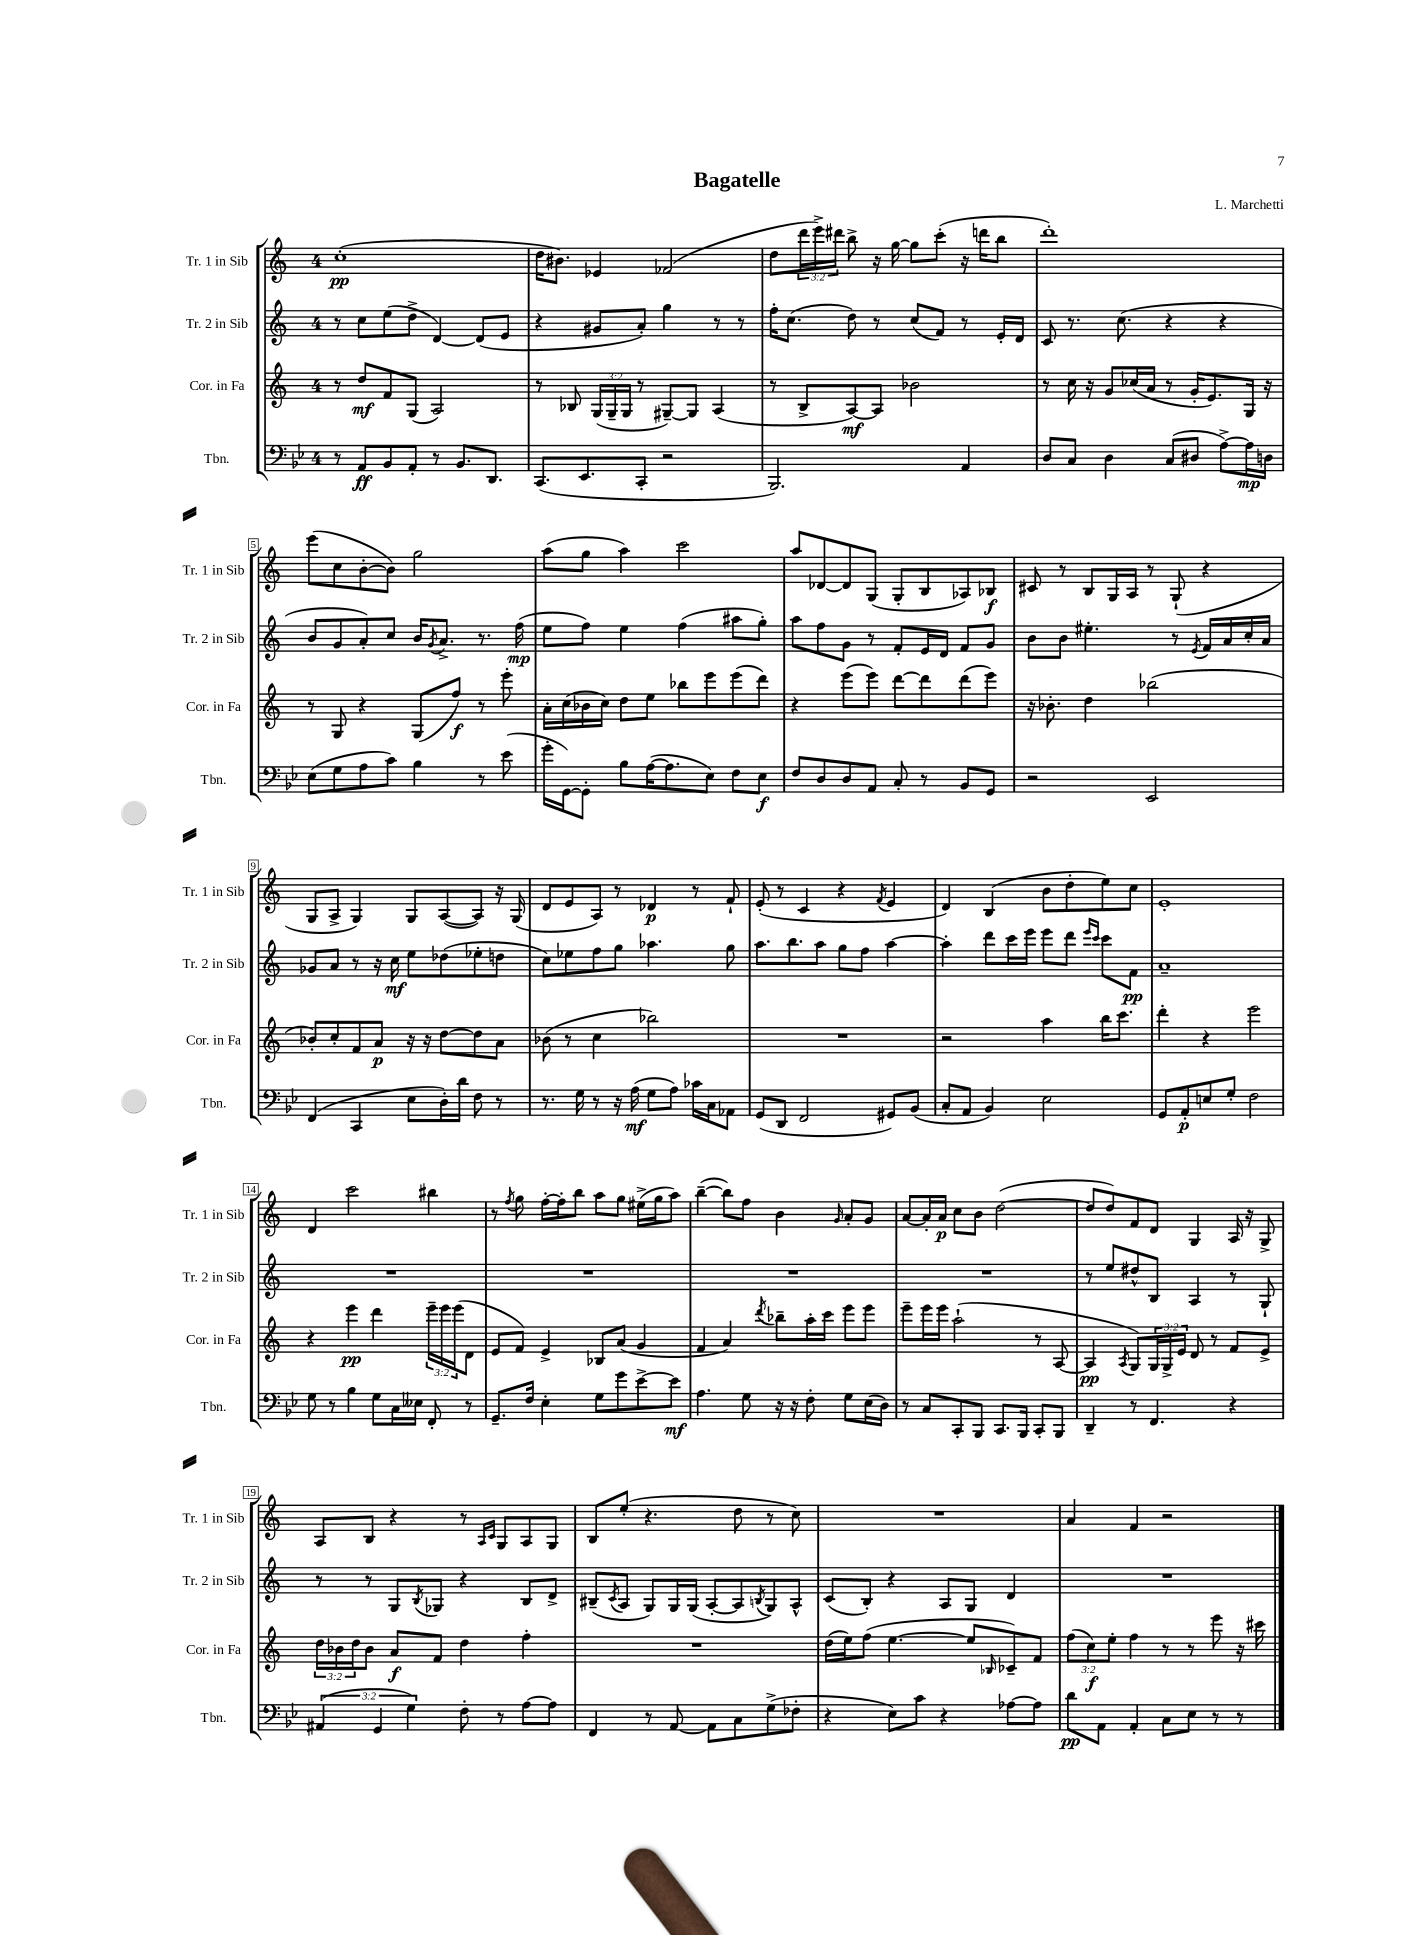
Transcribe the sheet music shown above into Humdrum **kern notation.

**kern	**kern	**kern	**kern
*staff4	*staff3	*staff2	*staff1
*clefF4	*clefG2	*clefG2	*clefG2
*k[b-e-]	*k[]	*k[]	*k[]
*M4/4	*M4/4	*M4/4	*M4/4
8r	8r	8r	(1cc'
8AA/L	8dd/L	8cc\L	.
8BB-/	8f/	(8ee\	.
8AA'/J	(8G/J	8dd^\J	.
8r	2A/)	[4d/)	.
8.BB-/L	.	.	.
.	.	(8d/]L	.
8.DD/J	.	.	.
.	.	8e/J	.
=	=	=	=
(8.CC/L	8r	4r	16dd\LK
.	.	.	8.b#\J)
.	8B-/	.	.
8.EE-/	.	.	.
.	(24G/LL	8g#/L	4e-/
.	24G~/	.	.
.	24G/JJ	.	.
8CC'/J	8r	8a'/J)	.
2r	[8G#~/L)	4gg\	(2f-/
.	8G#/]J	.	.
.	(4A/	8r	.
.	.	8r	.
=	=	=	=
2.BBB-/)	8r	16ff'\LK	8dd\L
.	.	(8.cc\J	.
.	8B^/L	.	24ddd\L
.	.	.	24eee^\)
.	.	.	24ddd#\JJ
.	[8A/)	8dd\)	8bb^\
.	8A/]J	8r	16r
.	.	.	[16gg\
.	2b-\	(8cc/L	8gg\]L
.	.	8f/J)	(8ccc'\J
4AA/	.	8r	16r
.	.	.	16ddd\LK
.	.	16e'/LL	8bb\J
.	.	16d/JJ	.
=	=	=	=
8D/L	8r	8c/	1ddd')
8C/J	16cc\	8.r	.
.	16r	.	.
4D\	8g/L	.	.
.	.	(8.cc\	.
.	(16cc-/L	.	.
.	16a/JJ	.	.
(8C/L	8r	4r	.
8D#/J	16g'/LK	.	.
.	8.e/)	.	.
[8A^\L)	.	4r	.
16A\]L	16G/Jk	.	.
16D\JJ	16r	.	.
=	=	=	=
(8E-\L	8r	8b/L	(8eee\L
8G\	8G/	8g/	8cc\
8A\	4r	8a'/)	[8b'\
8c\J)	.	8cc/J	8b\]J)
4B-\	(8G/L	16b/LK	2gg\
.	.	8qg/	.
.	.	8.a^/J	.
.	8ff/J)	.	.
8r	8r	8.r	.
(8e-\	8eee'\	.	.
.	.	(16ff\	.
=	=	=	=
16g'\LL	16a'\LL	8ee\L	(8aa\L
[16GG\J)	(16cc\	.	.
8GG'\]J	16b-\	8ff\J)	8gg\J
.	16cc\JJ)	.	.
8B-\L	8dd\L	4ee\	4aa\)
([16A\K	8ee\J	.	.
8.A\]	.	.	.
.	8bb-\L	(4ff\	2ccc\
8E-\J)	8eee\	.	.
8F\L	(8eee\	8aa#\L	.
8E-\J	8ddd\J)	8gg'\J)	.
=	=	=	=
8F/L	4r	8aa\L	8aa/L
8D/	.	8ff\	[8d-/
8D/	(8eee\L	8g\J	8d-/]
8AA/J	8eee\J)	8r	(8G/J
8C'/	[8ddd\L	8f'/L	8G'/L
8r	8ddd\]	16e/L	8B/
.	.	16d/JJ	.
8BB-/L	(8ddd\	8f/L	8A-/)
8GG/J	8eee\J)	8g/J	8B-/J
=	=	=	=
2r	16r	8b\L	8c#/
.	8.b-'\	.	.
.	.	8b\J	8r
.	4dd\	4.ee#'\	8B/L
.	.	.	16G/L
.	.	.	16A/JJ
2EE-/	(2bb-\	.	8r
.	.	8r	(8G`/
.	.	8qe/	.
.	.	16f/LL	4r
.	.	16a/	.
.	.	16cc'/	.
.	.	16a/JJ	.
=	=	=	=
(4FF/	8b-'/L)	8g-/L	8G/L
.	8cc'/	8a/J	8A^/J
4CC/	8f/	8r	4G/)
.	8a/J	16r	.
.	.	16cc\	.
8E-\L	16r	8ee\L	8G/L
.	16r	.	.
16D'\L)	[8dd\L	(8dd-\	([8A/
16d\JJ	.	.	.
8F\	8dd\]	8ee-'\	8A/]J)
8r	8a\J	8dd\J	16r
.	.	.	(16G/
=	=	=	=
8.r	(8b-\	8cc\L)	8d/L
.	8r	8ee-\	8e/
16G\	.	.	.
8r	4cc\	8ff\	8A/J)
16r	.	8gg\J	8r
(16A\	.	.	.
8G\L	2bb-\)	4.aa-\	4d-/
8A\J)	.	.	.
16c-\LL	.	.	8r
16C\J	.	.	.
8AA-\J	.	8gg\	8f`/
=	=	=	=
(8GG/L	1r	8.aa\L	(8e'/
8DD/J	.	.	8r
.	.	8.bb\	.
2FF/	.	.	4c/
.	.	8aa\J	.
.	.	8gg\L	4r
.	.	8ff\J	.
.	.	.	8qf/
8GG#/L)	.	[4aa\	4e/
(8BB-/J	.	.	.
=	=	=	=
8C'/L	2r	4aa'\]	4d/)
8AA/J	.	.	.
4BB-/)	.	8ddd\L	(4B/
.	.	16ccc\L	.
.	.	16eee\JJ	.
2E-\	4aa\	8eee\L	8b\L
.	.	8ddd\J	8dd'\
.	.	16qqeee/LL	.
.	.	16qqccc/JJ	.
.	16bb\LK	8ccc\L	8ee\)
.	8.ccc\J	.	.
.	.	8f\J	8cc\J
=	=	=	=
8GG/L	4ddd'\	1a~	1e'
8AA'/	.	.	.
8E/	4r	.	.
8G'/J	.	.	.
2F\	2eee\	.	.
=	=	=	=
8G\	4r	1r	4d/
8r	.	.	.
4B-\	4eee\	.	2ccc\
8G\L	4ddd\	.	.
16C\L	.	.	.
16E--\JJ	.	.	.
8FF'/	24eee~\LL	.	4bb#\
.	24eee\	.	.
.	(24eee\J	.	.
8r	8d\J	.	.
=	=	=	=
8.GG~/L	8e/L	1r	8r
.	.	.	8qff/
.	8f/J)	.	8gg\
16F/Jk	.	.	.
4E-'\	4e^/	.	[16ff'\LL
.	.	.	16ff'\]J
.	.	.	8bb\J
8G\L	8B-/L	.	8aa\L
8g\	(8a/J	.	8gg\J
[8e-^\	4g/	.	(16ee#^\LL
.	.	.	16gg\J
8e-\]J	.	.	8aa\J)
=	=	=	=
4.A\	4f/	1r	([4bb~\
.	4a/)	.	8bb\]L)
8G\	.	.	8ff\J
.	8qddd/	.	.
16r	8bb-~\L	.	4b\
16r	.	.	.
8F'\	16aa'\L	.	.
.	16ccc\JJ	.	.
.	.	.	16qqg/
8G\L	8eee\L	.	8a'/L
(16E-\L	8eee\J	.	8g/J
16D\JJ)	.	.	.
=	=	=	=
8r	8eee~\L	1r	[8a/L
8C/L	16eee\L	.	16a'/]L
.	16eee\JJ	.	16a/JJ
8CC'/	(2aa`\	.	8cc\L
8BBB-/J	.	.	8b\J
8.CC/L	.	.	([2dd\
16BBB-/Jk	.	.	.
8CC'/L	8r	.	.
8BBB-/J	[8A/	.	.
=	=	=	=
4DD~/	4A/]	8r	8dd/]L
.	.	8ee/L	8dd/)
.	8qA/	.	.
8r	8G/L)	8dd#^^/	8f/
4.FF/	24G/L	8B/J	8d/J
.	24G^/	.	.
.	24e/JJ	.	.
.	8d/	4A/	4G/
.	8r	.	.
4r	8f/L	8r	16A/
.	.	.	16r
.	8e^/J	8G`/	8G^/
=	=	=	=
(6AA#/	24dd\LL	8r	8A/L
.	24b-\	.	.
.	24dd\J	.	.
.	8b-\J	8r	8B/J
6GG/	.	.	.
.	8a/L	8G/L	4r
6G\)	.	.	.
.	.	8qB/	.
.	8f/J	8G-/J	.
8F'\	4dd\	4r	8r
.	.	.	16qqA/LL
.	.	.	16qqc/JJ
8r	.	.	8G/L
[8A\L	4ff'\	8B/L	8A/
8A\]J	.	8d^/J	8G/J
=	=	=	=
4FF/	1r	(8B#~/L	8B/L
.	.	8qc/	.
.	.	8A/J	(8ee'/J
8r	.	8G/L)	4.r
[8AA/	.	16G/L	.
.	.	(16G/JJ	.
8AA\]L	.	[8A'/L	.
8C\	.	8A/]	8dd\
.	.	8qB/	.
(8G^\	.	8G/)	8r
8F-'\J	.	8A^^/J	8cc\)
=	=	=	=
4r	(16dd\LL	(8c/L	1r
.	16ee\J)	.	.
.	(8ff\J	8B'/J)	.
8E-\L)	[4.ee\	4r	.
8c\J	.	.	.
4r	.	8A/L	.
.	8ee/]L	8G/J	.
.	16qqB-/	.	.
[8A-\L	8c-~/)	4d/	.
8A-\]J	8f/J	.	.
=	=	=	=
8d\L	(12ff\L	1r	4a/
.	12cc\)	.	.
8AA\J	.	.	.
.	12ee'\J	.	.
4AA'/	4ff\	.	4f/
8C\L	8r	.	2r
8E-\J	8r	.	.
8r	8eee\	.	.
8r	16r	.	.
.	16ccc#\	.	.
==	==	==	==
*-	*-	*-	*-
